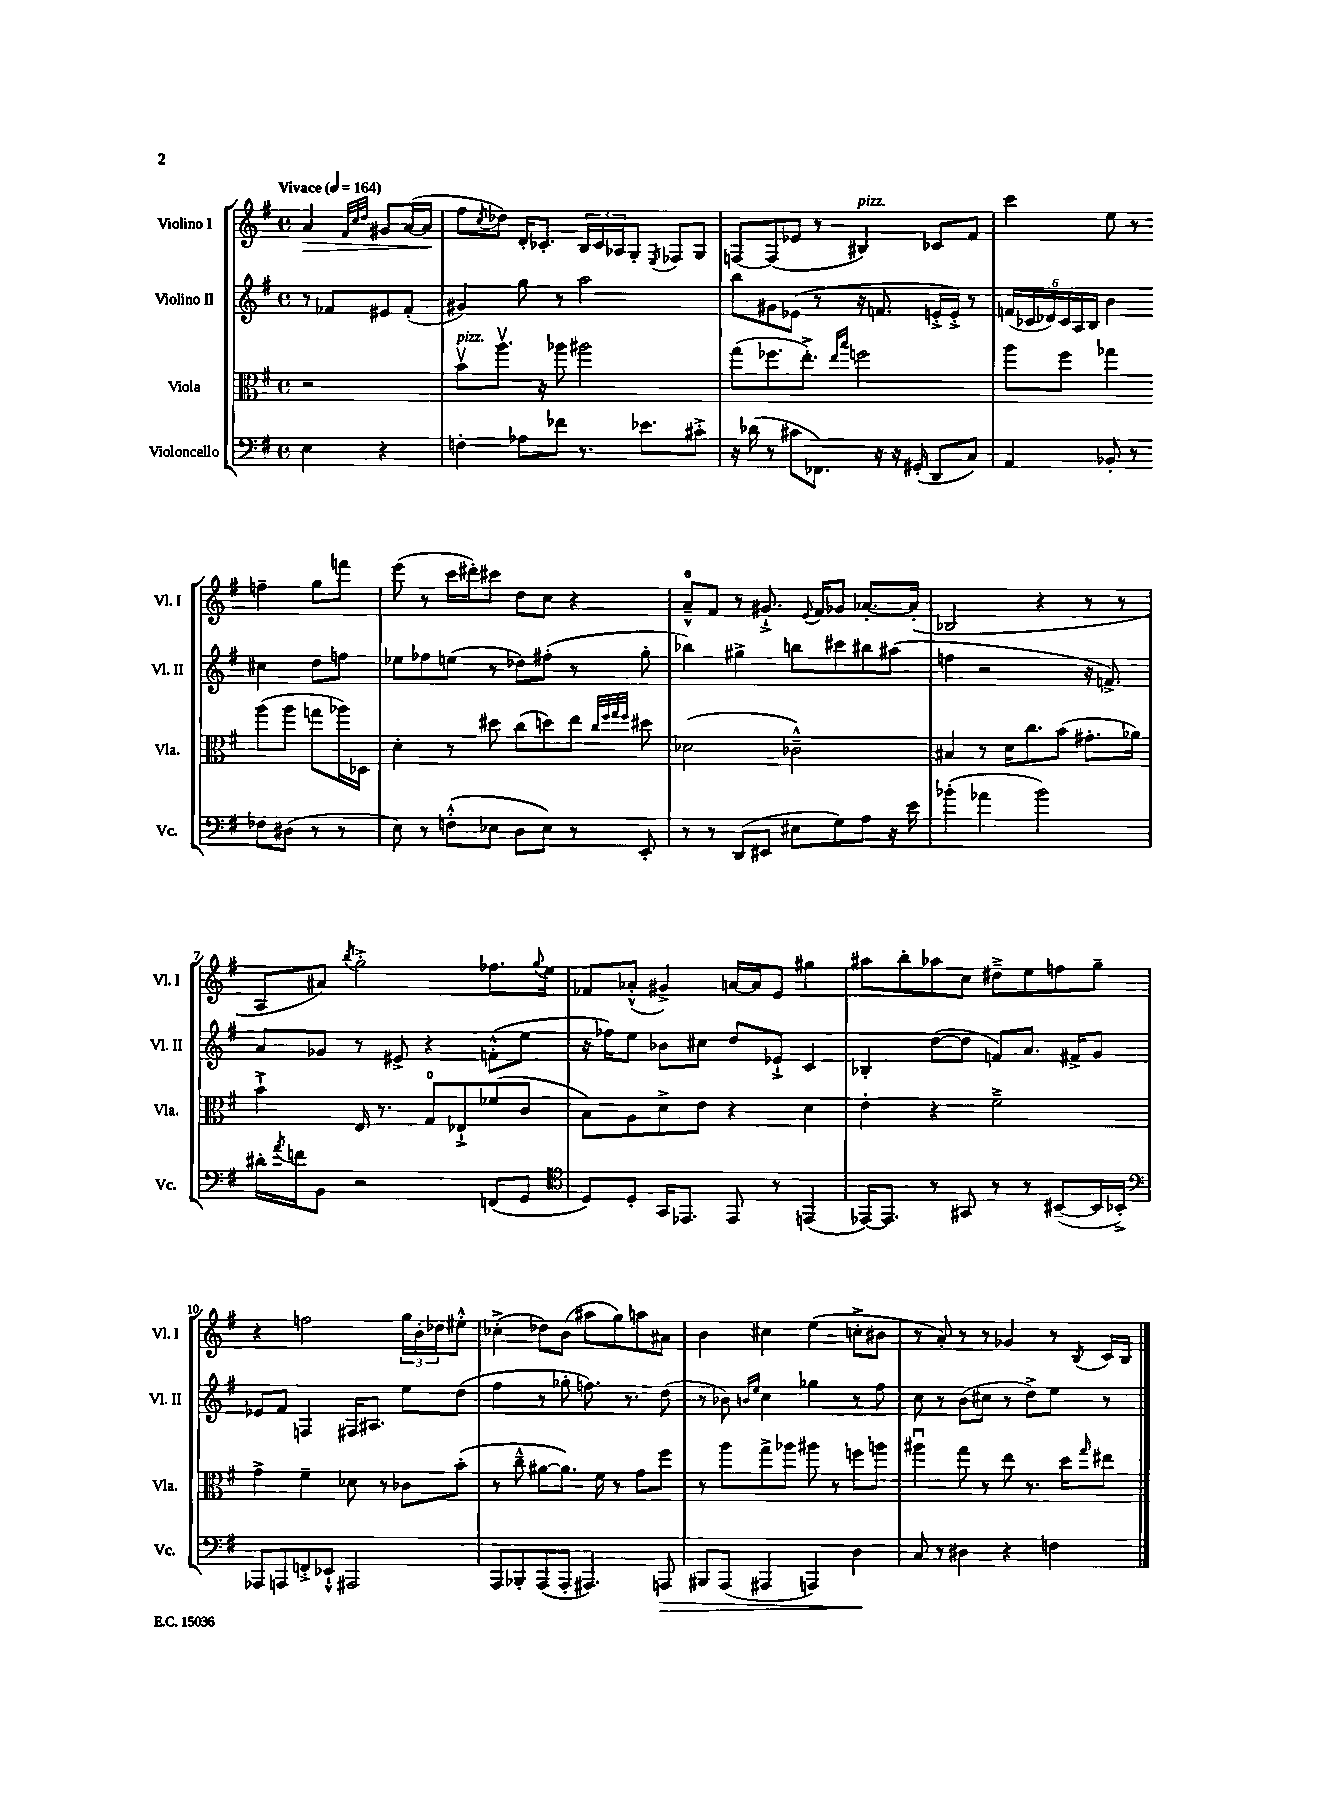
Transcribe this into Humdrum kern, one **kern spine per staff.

**kern	**dynam	**kern	**kern	**kern	**dynam
*part4	*part4	*part3	*part2	*part1	*part1
*staff4	*staff4	*staff3	*staff2	*staff1	*staff1
*I"Violoncello	*	*I"Viola	*I"Violino II	*I"Violino I	*
*I'Vc.	*	*I'Vla.	*I'Vl. II	*I'Vl. I	*
*clefF4	*	*clefC3	*clefG2	*clefG2	*
*k[f#]	*	*k[f#]	*k[f#]	*k[f#]	*
*M4/4	*	*M4/4	*M4/4	*M4/4	*
*met(c)	*	*met(c)	*met(c)	*met(c)	*
*MM164	*	*MM164	*MM164	*MM164	*
=	=	=	=	=	=
!	!	!	!	!LO:TX:a:B:t=Vivace	!
!	!	!	!	!	!LO:HP:b
4E\	.	2r	8r	4a/	>
.	.	.	8f-X/L	.	.
.	.	.	.	32qqf#/LLL	.
.	.	.	.	32qqcc/	.
.	.	.	.	32qqdd/JJJ	.
4r	.	.	8e#X/	8g#X/L	.
.	.	.	(8f-'/J	([16a/L	.
.	.	.	.	16a/JJ]	.
.	.	.	.	.	]
=1	=1	=1	=1	=1	=1
!	!	!LO:TX:a:i:t=pizz.	!	!	!
4Fn'\	.	8bv\L	4g#X/)	8ff#\L	.
.	.	.	.	8qcc/	.
.	.	8.aav\J	.	8dd-X\J)	.
8A-X\L	.	.	8gg\	16d'/KL	.
.	.	16r	.	8.c-X'/J	.
8f-X\J	.	8aa-X\	8r	.	.
8.r	.	2aa#X\	2aa\	24B/LL	.
.	.	.	.	24c-/	.
.	.	.	.	24A-X/J	.
.	.	.	.	8G'/J	.
8.e-X\L	.	.	.	.	.
.	.	.	.	8qE/	.
.	.	.	.	8F-X/L	.
8c#X'^\J	.	.	.	8G/J	.
=2	=2	=2	=2	=2	=2
16r	.	(8gg\L	8bb\L	[8Fn/L	.
(16d-X\	.	.	.	.	.
8r	.	8.ff-X\	8g#X\	(8F/]	.
8c#X\L	.	.	(8e-X\J	8e-X/J	.
.	.	8.ee'^\J)	.	.	.
8.FF-X\J)	.	.	8r	8r	.
.	.	16qqee/LL	.	.	.
.	.	16qqbb/JJ	.	.	.
!	!	!	!	!LO:TX:a:i:t=pizz.	!
.	.	2ffn\	16r	4B#X/)	.
16r	.	.	8.fn/	.	.
16r	.	.	.	.	.
(16GG#X'/	.	.	.	.	.
8DD/L	.	.	16en'^/LL	8c-X/L	.
.	.	.	16e'^/JJ)	.	.
8C/J)	.	.	8r	8f#/J	.
=3	=3	=3	=3	=3	=3
4AA/	.	8aa\L	(24fn/LL	4ccc\	.
.	.	.	24c-X/	.	.
.	.	.	24d-X/)	.	.
.	.	8ff#\J	24c-/	.	.
.	.	.	24A/	.	.
.	.	.	24B/JJ	.	.
8BB-X'/	.	4gg-X\	4b\	8ee\	.
8r	.	.	.	8r	.
8F-X\L	.	(8aa\L	4cc#X\	4ffn~\	.
(8D#X\J	.	8aa\J	.	.	.
8r	.	8ggn\L	8dd\L	8gg\L	.
8r	.	16aa-X\L)	8ffn\J	8fffn\J	.
.	.	16D-X\JJ	.	.	.
!!LO:LB:g=z
=4	=4	=4	=4	=4	=4
8E\)	.	4d'\	8ee-X\L	(8eee\	.
8r	.	.	8ff-X\	8r	.
(8Fn'^^\L	.	8r	(8een\J	16ccc\LL	.
.	.	.	.	16ddd#X'\J)	.
8E-X\J	.	8dd#X\	8r	8ccc#X\J	.
8D\L	.	(8cc\L	8dd-X\L)	8dd\L	.
8E-\J)	.	8ddn\)	(8ff#X'\J	8cc\J	.
8r	.	8ee\J	8r	4r	.
.	.	32qqcc/LLL	.	.	.
.	.	32qqff#/	.	.	.
.	.	32qqgg/	.	.	.
.	.	32qqff#/JJJ	.	.	.
8EE'/	.	8dd#X\	8gg'\	.	.
=5	=5	=5	=5	=5	=5
8r	.	(2d-X\	4bb-X\)	8a~^^/L	.
8r	.	.	.	8f#/J	.
(8DD/L	.	.	4gg#X^\	8r	.
8EE#X/J	.	.	.	8.g#X`^/	.
8E#X\L	.	2c-X~^^\)	8bbn\L	.	.
.	.	.	.	8qqe/	.
.	.	.	.	16f#/KL	.
8G\)	.	.	8ccc#X\	8g-X/J	.
8A\J	.	.	8bb#X\	[8.a-X'/L	.
16r	.	.	(8aa#X\J	.	.
16e\	.	.	.	(16a-'/Jk]	.
=6	=6	=6	=6	=6	=6
(4b-X'\	.	4B#X/	4ffn\	2B-X/	.
4a-X\	.	8r	2r	.	.
.	.	16d\KL	.	.	.
.	.	8.cc\	.	.	.
2b-\)	.	.	.	4r	.
.	.	(8b\J	.	.	.
.	.	8.g#X'\L	16r	8r	.
.	.	.	8.fn^/)	.	.
.	.	.	.	8r	.
.	.	16a-X\Jk)	.	.	.
!!LO:LB:g=z
=7	=7	=7	=7	=7	=7
16d#X'\LL	.	4b`^\	8a/L	8A/L	.
8qa/	.	.	.	.	.
16fn\J	.	.	.	.	.
8BB\J	.	.	8g-X/J	8a#X/J)	.
.	.	.	.	8qbb/	.
2r	.	16E/	8r	2gg'^\	.
.	.	8.r	.	.	.
.	.	.	8e#X^/	.	.
.	.	8G/L	4r	.	.
.	.	8E-X`^/	.	.	.
(8FFn/L	.	(8f-X/	(8fn'^^\L	8.ff-X\L	.
8GG/J	.	8c/J	8ee\J	.	.
.	.	.	.	8qqgg/	.
.	.	.	.	16ee\Jk	.
=8	=8	=8	=8	=8	=8
*clefC4	*	*	*	*	*
8D/L)	.	8B\L)	16r	8f-X/L	.
.	.	.	16ff-X\KL)	.	.
8D'/J	.	8A\	8ee\J	(8a-X'^^/J	.
16GG/KL	.	8d^\	8b-X\L	4g#X^/)	.
8.EE-X/J	.	.	.	.	.
.	.	8e\J	8cc#X\J	.	.
8EE-/	.	4r	8dd/L	[16an/LL	.
.	.	.	.	16a/J]	.
8r	.	.	8e-X`^/J	8e/J	.
(4EEn/	.	4d\	4c/	4gg#X\	.
=9	=9	=9	=9	=9	=9
[16EE-X/KL)	.	4e'\	4B-X'/	8aa#X\L	.
8.EE-/J]	.	.	.	.	.
.	.	.	.	8bb'\	.
8r	.	4r	([8dd\L	8aa-X\	.
8GG#X/	.	.	8dd\J]	8cc\J	.
8r	.	2f#~^\	8fn/L)	8dd#X~^\L	.
8r	.	.	8.a/J	8ee\	.
([8BB#X~/L	.	.	.	8ffn\	.
.	.	.	16f#X^/KL	.	.
16BB#/L]	.	.	8g/J	8gg~\J	.
16BB-X'^/JJ)	.	.	.	.	.
!!LO:LB:g=z
=10	=10	=10	=10	=10	=10
*clefF4	*	*	*	*	*
8AAA-X/L	.	4g^\	8e-X/L	4r	.
8AAAn/	.	.	8f#/J	.	.
8FFn'^/	.	4f#~\	4Fn/	2ffn\	.
8EE-X`^^/J	.	.	.	.	.
2AAA#X/	.	8d-X\	16F#X/KL	.	.
.	.	.	8.A#X/J	.	.
.	.	8r	.	.	.
.	.	8c-X\L	8ee\L	24gg\LL	.
.	.	.	.	24b'\	.
.	.	.	.	24dd-X\J	.
.	.	(8b'\J	(8dd\J	8ee#X'^^\J	.
=11	=11	=11	=11	=11	=11
8AAA/L	.	8r	4ff#\	(4cc-X'^\	.
8BBB-X'/	.	8cc~^^\	.	.	.
(8AAA/	.	[8a#X\L	8r	8dd-X\L)	.
8AAA'/J	.	8.a#\J])	8gg-X'\	(8b\J	.
4.AAA#X/)	.	.	8.ffn\)	8aa#X\L	.
.	.	16f#\	.	.	.
.	.	8r	.	8gg\)	.
.	.	.	8.r	.	.
.	.	8g\L	.	8aan\	.
!	!LO:HP:b	!	!	!	!
8AAAn/	>	8ff#\J	(8dd\	8a#X\J	.
=12	=12	=12	=12	=12	=12
8BBB#X/L	.	8r	8r	4b\	.
(8AAA/J	.	8aa\L	8b-X\)	.	.
.	.	.	16qqbn/LL	.	.
.	.	.	16qqee/JJ	.	.
4AAA#X/	.	8gg^\	4cc\	4cc#X\	.
.	.	8aa-X\J	.	.	.
4AAAn/)	.	8aa#X\	4gg-X\	(4ee\	.
.	.	8r	.	.	.
4D\	.	8ffn\L	8r	8ccn'^\L	.
.	.	8aan\J	8ff#\	8b#X\J	.
.	]	.	.	.	.
=13	=13	=13	=13	=13	=13
8C/	.	4aa#Xu\	8cc\	8r	.
8r	.	.	8r	8a'/)	.
4D#X\	.	8gg\	(8b\L	8r	.
.	.	8r	8cc#X\J	8r	.
4r	.	8ee\	8r	4g-X/	.
.	.	8.r	8dd^\L)	.	.
4Fn\	.	.	8ee\J	8r	.
.	.	16dd\KL	.	.	.
.	.	16qqgg/	.	8qB/	.
.	.	8ee#X\J	8r	16c/LL	.
.	.	.	.	16B/JJ	.
==	==	==	==	==	==
*-	*-	*-	*-	*-	*-
